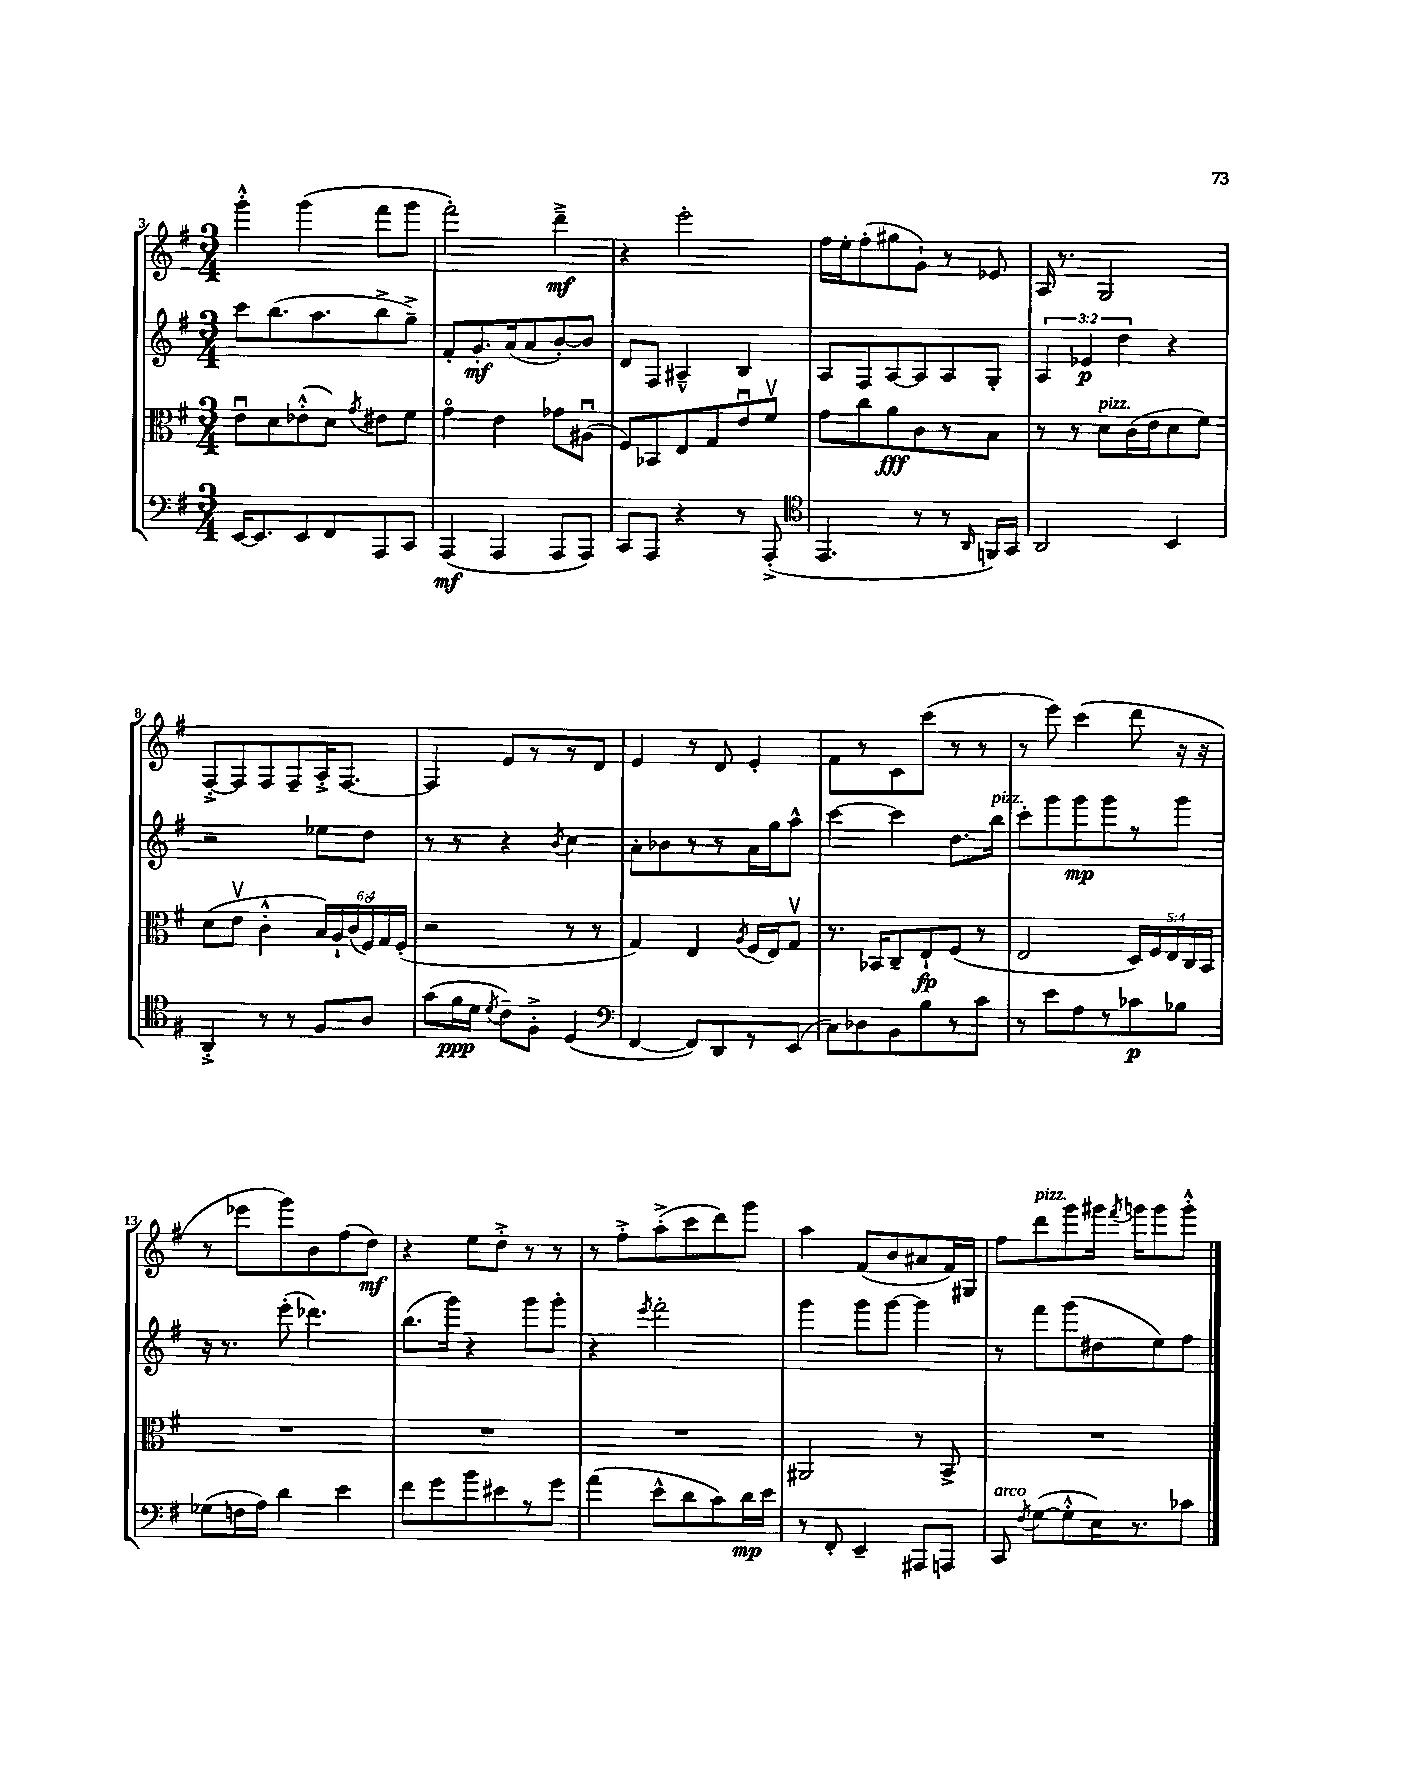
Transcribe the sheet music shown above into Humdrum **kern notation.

**kern	**dynam	**kern	**dynam	**kern	**dynam	**kern	**dynam
*part4	*part4	*part3	*part3	*part2	*part2	*part1	*part1
*staff4	*staff4	*staff3	*staff3	*staff2	*staff2	*staff1	*staff1
*clefF4	*	*clefC3	*	*clefG2	*	*clefG2	*
*k[f#]	*	*k[f#]	*	*k[f#]	*	*k[f#]	*
*M3/4	*	*M3/4	*	*M3/4	*	*M3/4	*
=3	=3	=3	=3	=3	=3	=3	=3
[16EE/KL	.	8eu\L	.	8ccc\L	.	4ggg'^^\	.
8.EE/]	.	.	.	.	.	.	.
.	.	8d\	.	(8.bb\	.	.	.
8EE/	.	(8e-X'^^\	.	.	.	(4ggg\	.
.	.	.	.	8.aa\	.	.	.
8FF#/	.	8d\J)	.	.	.	.	.
.	.	8qg/	.	.	.	.	.
8AAA/	.	8e#X\L	.	8bb^\	.	8fff#\L	.
8CC/J	.	8f#\J	.	8gg~^\J)	.	8ggg\J	.
=4	=4	=4	=4	=4	=4	=4	=4
(4AAA/	mf	4g\	.	8f#'/L	.	2fff#'\)	.
.	.	.	.	8.g'/	mf	.	.
4AAA/	.	4e\	.	.	.	.	.
.	.	.	.	(16a/k	.	.	.
.	.	.	.	8a/	.	.	.
8AAA/L	.	8g-X\L	.	[8b'/)	.	4ddd~^\	mf
8AAA/J)	.	(8A#Xu\J	.	8b/J]	.	.	.
=5	=5	=5	=5	=5	=5	=5	=5
8CC/L	.	8F#/L)	.	8d/L	.	4r	.
8AAA/J	.	8BB-X/	.	8F#/J	.	.	.
4r	.	8E/	.	4A#X~^^/	.	2eee'\	.
.	.	8G/	.	.	.	.	.
8r	.	8eu/	.	4B/	.	.	.
(8AAA'^/	.	8f#v/J	.	.	.	.	.
=6	=6	=6	=6	=6	=6	=6	=6
*clefC4	*	*	*	*	*	*	*
4.EE/	.	8g\L	.	8A/L	.	16ff#\LL	.
.	.	.	.	.	.	16ee'\J	.
.	.	8cc\	.	8F#/	.	(8ff#'\	.
.	.	8a\	fff	[8A/	.	8gg#X\	.
8r	.	8c\	.	8A/]	.	8g`\J)	.
8r	.	8r	.	8A/	.	8r	.
16qqAA/	.	.	.	.	.	.	.
16FFn/LL)	.	8B\J	.	8G'/J	.	8e-X/	.
16GG/JJ	.	.	.	.	.	.	.
=7	=7	=7	=7	=7	=7	=7	=7
2AA/	.	8r	.	6A/	.	16A/	.
.	.	.	.	.	.	8.r	.
.	.	8r	.	.	.	.	.
.	.	.	.	6e-X/	p	.	.
!	!	!LO:TX:a:i:t=pizz.	!	!	!	!	!
.	.	8d\L	.	.	.	2G/	.
.	.	.	.	6dd\	.	.	.
.	.	(16c\L	.	.	.	.	.
.	.	16e\J	.	.	.	.	.
4BB/	.	8d\	.	4r	.	.	.
.	.	8f#\J)	.	.	.	.	.
!!LO:LB:g=z
=8	=8	=8	=8	=8	=8	=8	=8
4AA'^/	.	(8d\L	.	2r	.	[8F#'^/L	.
.	.	8ev\J	.	.	.	8F#/]	.
8r	.	4c'^^\	.	.	.	8F#/	.
8r	.	.	.	.	.	8F#~/	.
8F#/L	.	24B/LL)	.	8ee-X\L	.	16A'^/K	.
.	.	24A`/	.	.	.	.	.
.	.	.	.	.	.	[8.F#/J	.
.	.	(24c/	.	.	.	.	.
8A/J	.	24F#/)	.	8dd\J	.	.	.
.	.	24G/	.	.	.	.	.
.	.	(24F#'/JJ	.	.	.	.	.
=9	=9	=9	=9	=9	=9	=9	=9
(8g\L	.	2r	.	8r	.	4F#/]	.
16f#\L	ppp	.	.	8r	.	.	.
16d\JJ	.	.	.	.	.	.	.
8qd/	.	.	.	.	.	.	.
8c~\L)	.	.	.	4r	.	8e/L	.
8F#'^\J	.	.	.	.	.	8r	.
.	.	.	.	8qb/	.	.	.
(4D/	.	8r	.	4cc\	.	8r	.
.	.	8r	.	.	.	8d/J	.
=10	=10	=10	=10	=10	=10	=10	=10
*clefF4	*	*	*	*	*	*	*
[4FF#/	.	4G/)	.	8a'\L	.	4e/	.
.	.	.	.	8b-X\	.	.	.
8FF#/L])	.	4E/	.	8r	.	8r	.
8DD/	.	.	.	8r	.	8d/	.
.	.	8qA/	.	.	.	.	.
8r	.	(16F#/LL	.	16a\L	.	4e'/	.
.	.	16E/J)	.	16gg\J	.	.	.
(8EE/J	.	8Gv/J	.	8aa^^\J	.	.	.
=11	=11	=11	=11	=11	=11	=11	=11
8C\L)	.	8.r	.	[4ccc\	.	8f#\L	.
8D-X\	.	.	.	.	.	8r	.
.	.	16BB-X/KL	.	.	.	.	.
8BB\	.	8C~/	.	4ccc\]	.	8c\	.
8B\	.	8E`/	fp	.	.	(8ccc\J	.
8r	.	(8F#/J	.	8.dd\L	.	8r	.
8c\J	.	8r	.	.	.	8r	.
!	!	!	!	!LO:TX:a:i:t=pizz.	!	!	!
.	.	.	.	16bb\Jk	.	.	.
=12	=12	=12	=12	=12	=12	=12	=12
8r	.	2E/	.	8ccc'\L	.	8r	.
8e\L	.	.	.	8ggg\	.	8eee\)	.
8A\	.	.	.	8ggg\	mp	(4ccc\	.
8r	.	.	.	8ggg\	.	.	.
8c-X\	p	20D/LL)	.	8r	.	8ddd\	.
.	.	20F#/	.	.	.	.	.
.	.	20E/	.	.	.	.	.
8B-X\J	.	.	.	8ggg\J	.	16r	.
.	.	20C/	.	.	.	.	.
.	.	.	.	.	.	16r	.
.	.	20BB/JJ	.	.	.	.	.
!!LO:LB:g=z
=13	=13	=13	=13	=13	=13	=13	=13
(8G-X\L	.	2.r	.	16r	.	8r	.
.	.	.	.	8.r	.	.	.
16Fn\L	.	.	.	.	.	8eee-X\L	.
16A\JJ)	.	.	.	.	.	.	.
4d\	.	.	.	(8eee'\	.	8ggg\)	.
.	.	.	.	4.ddd-X\)	.	8b\	.
4e\	.	.	.	.	.	(8ff#\	.
.	.	.	.	.	.	8dd\J)	mf
=14	=14	=14	=14	=14	=14	=14	=14
8f#\L	.	2.r	.	(8.bb\L	.	4r	.
8g\	.	.	.	.	.	.	.
.	.	.	.	16ggg\Jk)	.	.	.
8b\	.	.	.	4r	.	8ee\L	.
8e#X\	.	.	.	.	.	8dd'^\J	.
8r	.	.	.	8ggg\L	.	8r	.
8g\J	.	.	.	8ggg'\J	.	8r	.
=15	=15	=15	=15	=15	=15	=15	=15
(4a\	.	2.r	.	4r	.	8r	.
.	.	.	.	.	.	8ff#'^\L	.
.	.	.	.	8qeee/	.	.	.
8e^^\L	.	.	.	2fff#'\	.	(8aa'^\	.
8d\	.	.	.	.	.	8ccc\	.
8c\)	.	.	.	.	.	8ddd\)	.
16d\L	mp	.	.	.	.	8ggg\J	.
16e\JJ	.	.	.	.	.	.	.
=16	=16	=16	=16	=16	=16	=16	=16
8r	.	2AA#X/	.	4ggg\	.	4aa\	.
8FF#'/	.	.	.	.	.	.	.
4EE~/	.	.	.	8ggg\L	.	(8f#/L	.
.	.	.	.	[8ggg\J	.	8b/	.
8AAA#X/L	.	8r	.	4ggg\]	.	8a#X/	.
8AAAn/J	.	8BB^/	.	.	.	16f#/L)	.
.	.	.	.	.	.	16G#X/JJ	.
=17	=17	=17	=17	=17	=17	=17	=17
!LO:TX:a:i:t=arco	!	!	!	!	!	!	!
8CC/	.	2.r	.	8r	.	8ff#\L	.
8qF#/	.	.	.	.	.	.	.
!	!	!	!	!	!	!LO:TX:a:i:t=pizz.	!
([8G\L	.	.	.	8fff#\L	.	8ddd\	.
8G'^^\]	.	.	.	(8ggg\	.	8ggg\	.
16E\K)	.	.	.	8dd#X\	.	16ggg#X\Jk	.
.	.	.	.	.	.	8qfff#/	.
8.r	.	.	.	.	.	16gggn\KL	.
.	.	.	.	8ee\)	.	8ggg\	.
8c-X\J	.	.	.	8ff#\J	.	8ggg'^^\J	.
==	==	==	==	==	==	==	==
*-	*-	*-	*-	*-	*-	*-	*-
